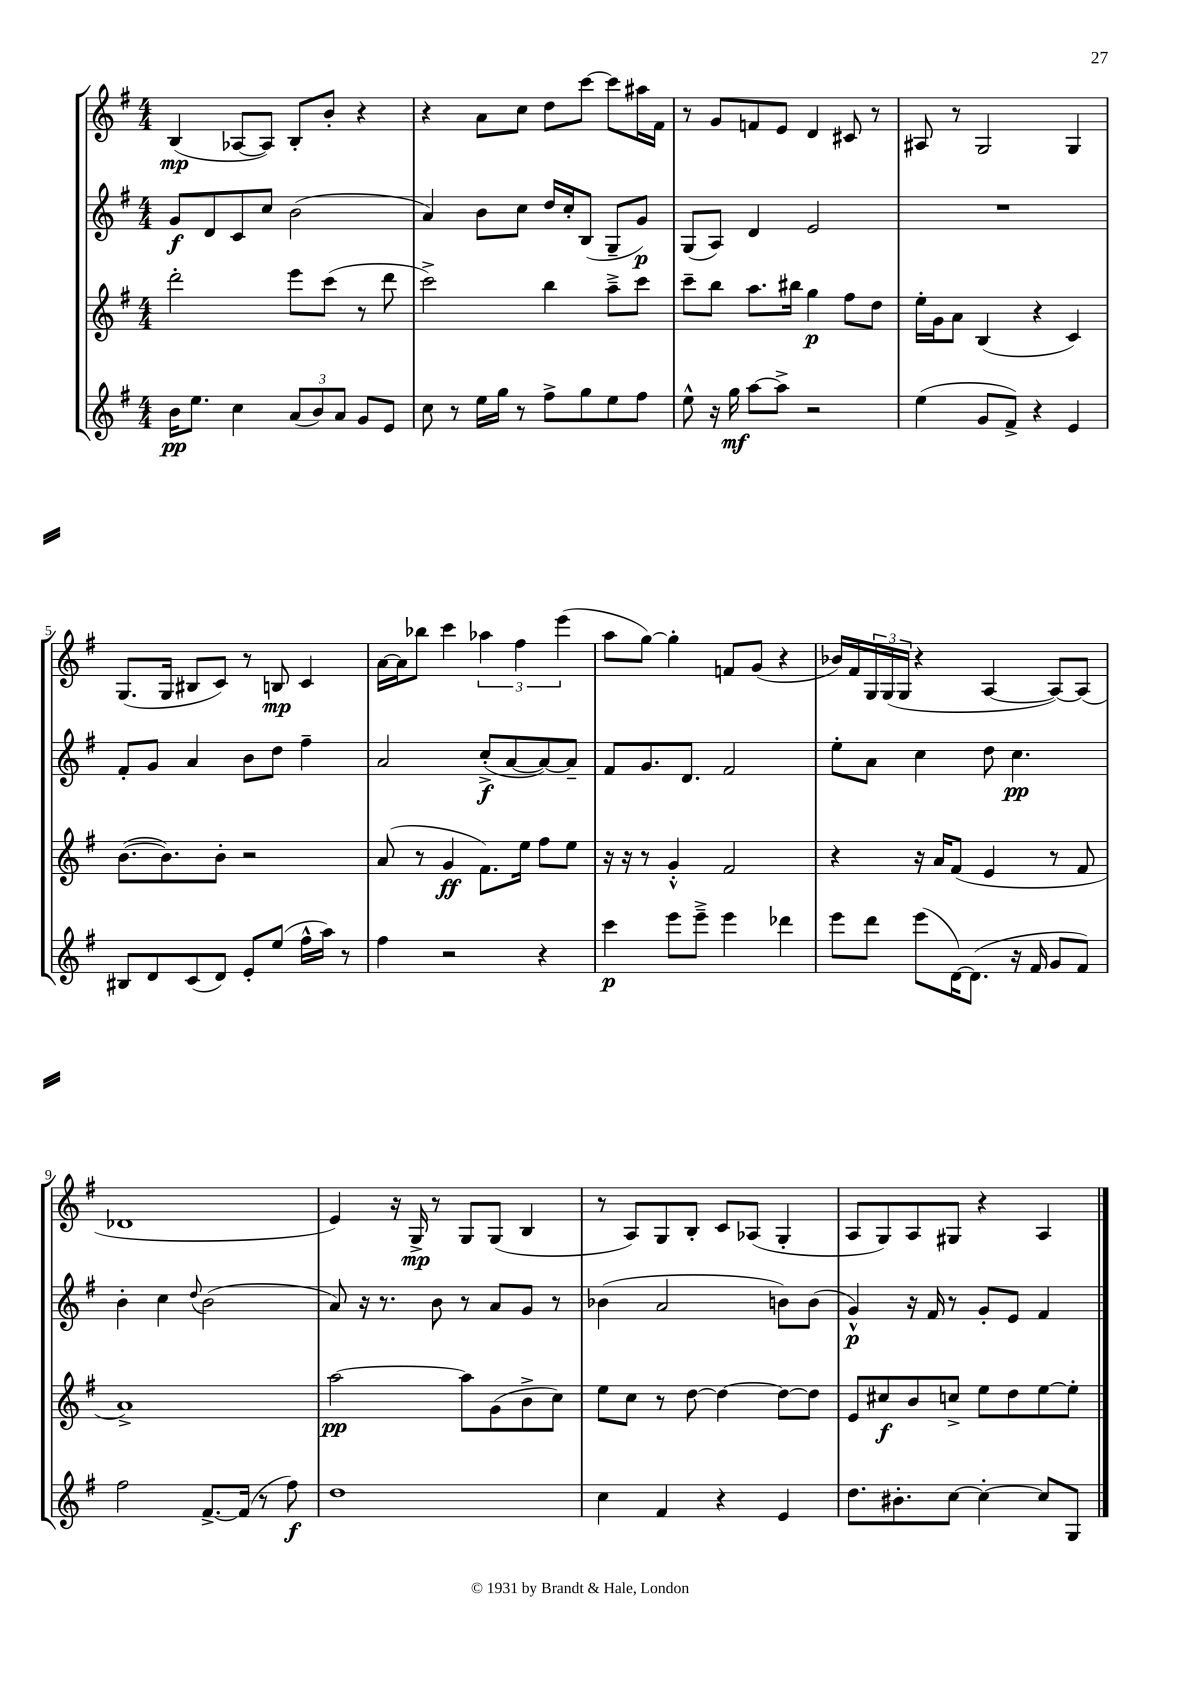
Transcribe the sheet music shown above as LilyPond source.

<<
\new StaffGroup <<
\new Staff = "s0" {
    \clef treble \key g \major \numericTimeSignature \time 4/4
    b4\mp( aes8~ aes8) b8-. b'8-. r4 |
    r4 a'8 c''8 d''8 c'''8~ c'''8 ais''16 fis'16 |
    r8 g'8 f'8 e'8 d'4 cis'8 r8 |
    ais8 r8 g2 g4 |
    g8.( g16 bis8 c'8) r8 b8\mp c'4 |
    a'16~ a'16 bes''8 c'''4 \tuplet 3/2 { aes''4 fis''4 e'''4( } |
    a''8 g''8~) g''4-. f'8 g'8( r4 |
    bes'16) fis'16 \tuplet 3/2 { g16 g16( g16 } r4 a4~ a8~) a8( |
    des'1 |
    e'4) r16 g16->\mp r8 g8 g8( b4 |
    r8 a8) g8 b8-. c'8 aes8( g4-. |
    a8 g8) a8 gis8 r4 a4 \bar "|." |
}
\new Staff = "s1" {
    \clef treble \key g \major \numericTimeSignature \time 4/4
    g'8\f d'8 c'8 c''8 b'2( |
    a'4) b'8 c''8 d''16 c''16-. b8( g8-- g'8\p) |
    g8( a8) d'4 e'2 |
    R1 |
    fis'8-. g'8 a'4 b'8 d''8 fis''4-- |
    a'2 c''8-.->\f( a'8~ a'8~) a'8-- |
    fis'8 g'8. d'8. fis'2 |
    e''8-. a'8 c''4 d''8 c''4.\pp |
    b'4-. c''4 \appoggiatura { d''8 } b'2( |
    a'8) r16 r8. b'8 r8 a'8 g'8 r8 |
    bes'4( a'2 b'8) b'8( |
    g'4-^\p) r16 fis'16 r8 g'8-. e'8 fis'4 \bar "|." |
}
\new Staff = "s2" {
    \clef treble \key g \major \numericTimeSignature \time 4/4
    d'''2-. e'''8 c'''8( r8 d'''8 |
    c'''2->) b''4 a''8---> c'''8 |
    c'''8-- b''8 a''8. bis''16 g''4\p fis''8 d''8 |
    e''16-. g'16 a'8 b4( r4 c'4) |
    b'8.~( b'8.) b'8-. r2 |
    a'8( r8 g'4\ff fis'8.) e''16 fis''8 e''8 |
    r16 r16 r8 g'4-.-^ fis'2 |
    r4 r16 a'16 fis'8( e'4 r8 fis'8 |
    a'1->) |
    a''2~\pp a''8 g'8( b'8-> c''8) |
    e''8 c''8 r8 d''8~ d''4~ d''8~ d''8 |
    e'8 cis''8\f b'8 c''8-> e''8 d''8 e''8~ e''8-. \bar "|." |
}
\new Staff = "s3" {
    \clef treble \key g \major \numericTimeSignature \time 4/4
    b'16\pp e''8. c''4 \tuplet 3/2 { a'8( b'8) a'8 } g'8 e'8 |
    c''8 r8 e''16 g''16 r8 fis''8-> g''8 e''8 fis''8 |
    e''8-^ r16 g''16\mf a''8~ a''8-> r2 |
    e''4( g'8 fis'8->) r4 e'4 |
    bis8 d'8 c'8( d'8) e'8-. e''8( fis''16-^ a''16) r8 |
    fis''4 r2 r4 |
    c'''4\p e'''8 e'''8---> e'''4 des'''4 |
    e'''8 d'''8 e'''8( d'16~) d'8.( r16 fis'16 g'8 fis'8) |
    fis''2 fis'8.~-> fis'16( r8 fis''8\f) |
    d''1 |
    c''4 fis'4 r4 e'4 |
    d''8. bis'8.-. c''8~ c''4~-. c''8 g8 \bar "|." |
}
>>
>>
